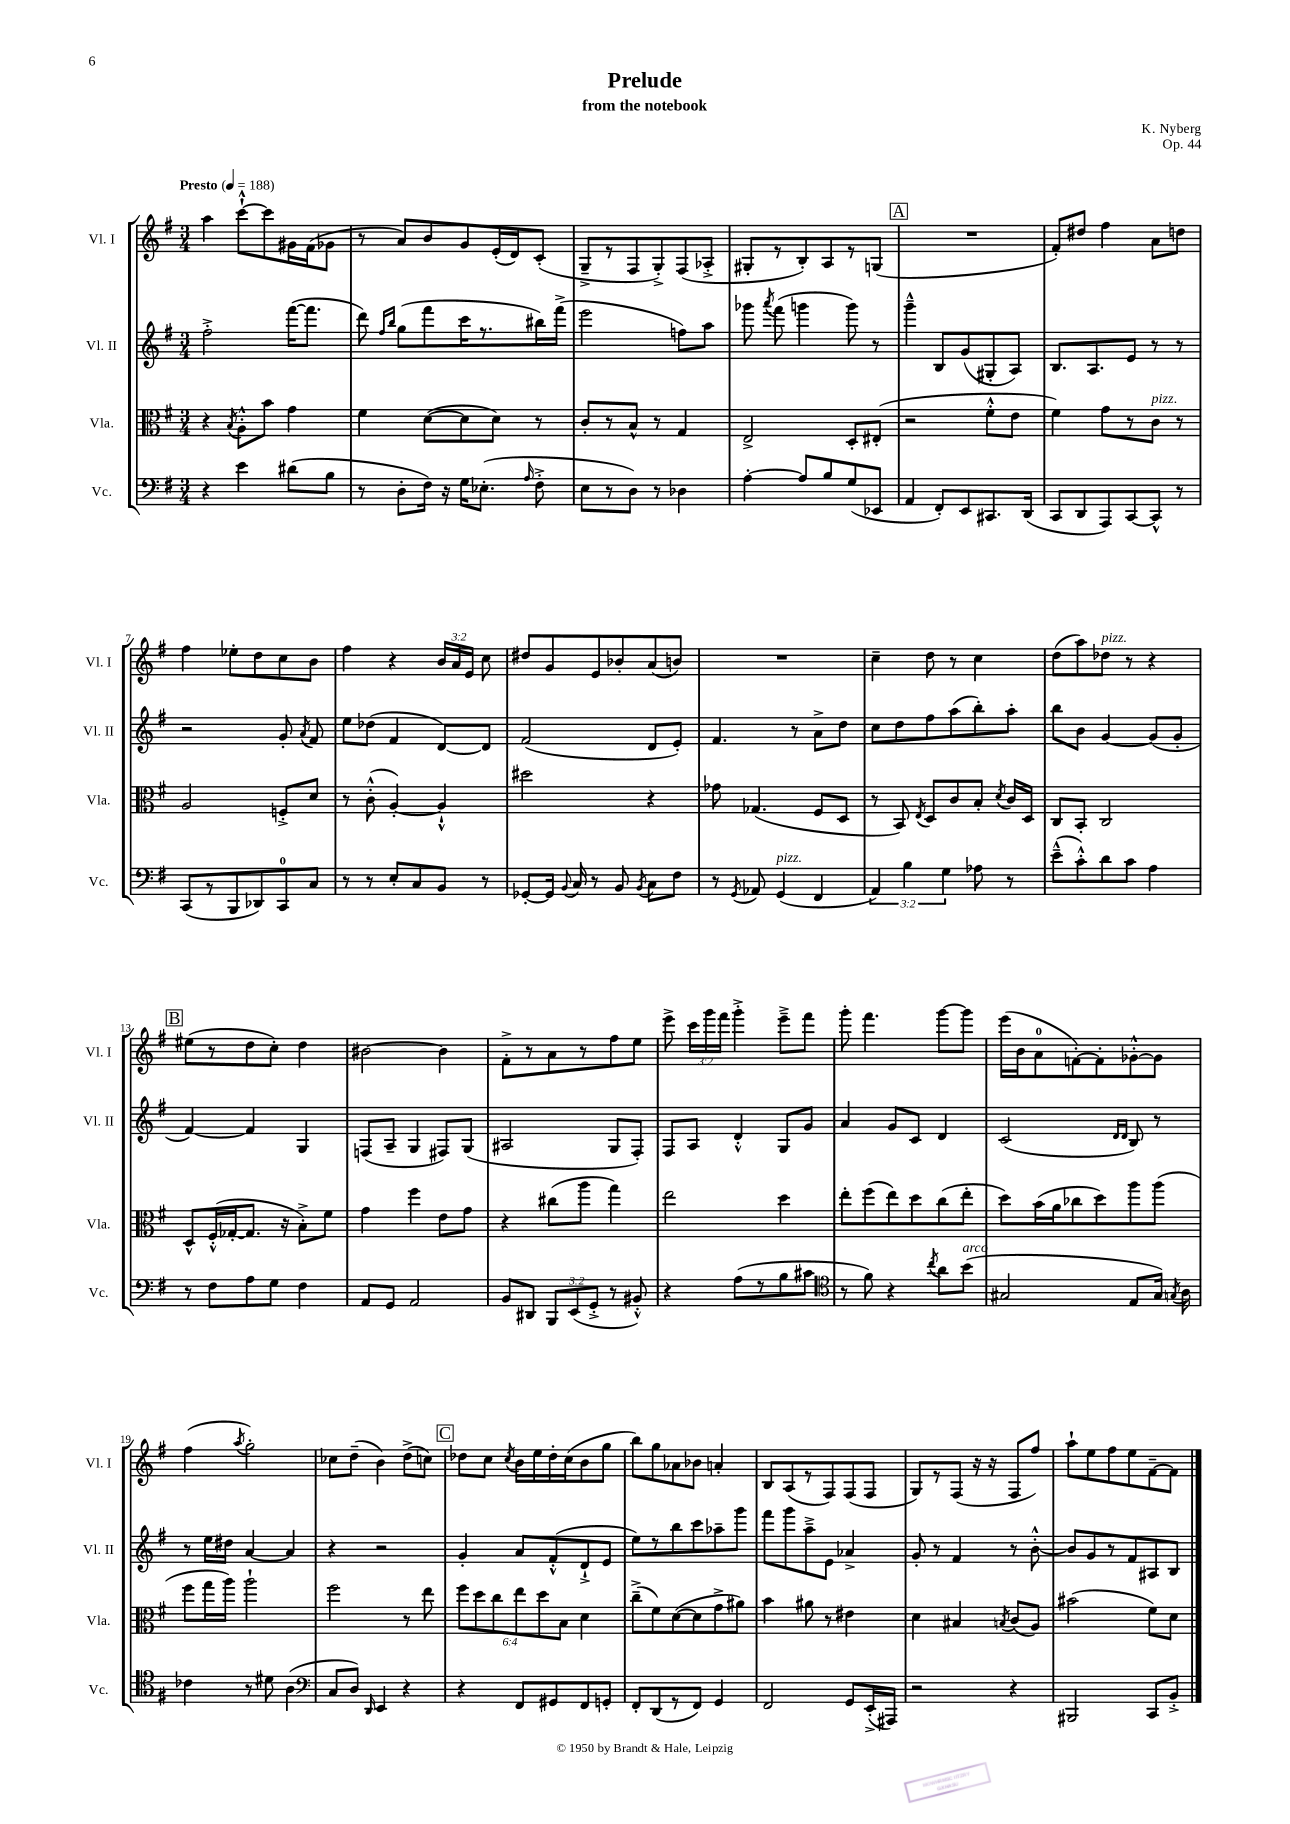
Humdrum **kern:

**kern	**kern	**kern	**kern
*staff4	*staff3	*staff2	*staff1
*clefF4	*clefC3	*clefG2	*clefG2
*k[f#]	*k[f#]	*k[f#]	*k[f#]
*M3/4	*M3/4	*M3/4	*M3/4
*MM188	*MM188	*MM188	*MM188
4r	4r	2ff#'^\	4aa\
.	8qB/	.	.
4e\	8A'^^\L	.	[8ccc`^^\L
.	8b\J	.	8ccc\]
(8d#\L	4g\	([16fff#\LK	16g#\L
.	.	8.fff#\]J	(16f#\J
8B\J	.	.	8g-\J
=	=	=	=
8r	4f#\	8ddd\)	8r
.	.	16qqff#/LL	.
.	.	16qqbb/JJ	.
8D'\L	.	(8gg\L	8a/L)
16F#\Jk)	([8d\L	8fff#\	8b/
16r	.	.	.
16G\LK	8d\]	16ccc\K	8g/
(8.E-'\J	.	8.r	.
.	8d\J)	.	(16e'/L
.	.	.	16d/J)
16qqA/	.	.	.
8F#'^\	8r	16bb#\L)	(8c'/J
.	.	(16fff#^\JJ	.
=	=	=	=
8E\L	8c'/L	2eee\	8G~^/L
8r	8r	.	8r
8D\J)	8B^^/J	.	8F#/
8r	8r	.	8G'^/)
4D-\	4G/	8ff\L)	(8F#/
.	.	8aa\J	8A-'^/J
=	=	=	=
[4A'\	2E^/	8ggg-\	8G#'/L
.	.	8qaaa/	.
.	.	(8fff#\	8r
8A/]L	.	4ggg\	8B'/)
8B/	.	.	8A/
(8G/	8D'/L	8ggg\)	8r
8EE-/J	(8E#'/J	8r	(8G/J
=	=	=	=
4AA/	2r	4ggg~^^\	2.r
8FF#'/L)	.	8B/L	.
8EE/	.	(8g/	.
8.CC#/	8f#'^^\L	8G#'/	.
.	8e\J	8A/J)	.
(16DD/Jk	.	.	.
=	=	=	=
8CC/L	4f#\)	8.B/L	8f#'/L)
8DD/	.	.	8dd#/J
.	.	8.A/	.
8AAA/)	8g\L	.	4ff#\
[8CC/	8r	8e/J	.
8CC^^/]J	8c\J	8r	8a\L
8r	8r	8r	8dd\J
=	=	=	=
(8CC/L	2A/	2r	4ff#\
8r	.	.	.
8BBB/	.	.	8ee-'\L
8DD-/)	.	.	8dd\
8CC/	8F'^/L	8g'/	8cc\
.	.	8qa/	.
8C/J	8d/J	8f#/	8b\J
=	=	=	=
8r	8r	8ee\L	4ff#\
8r	(8c'^^\	(8dd-\J	.
8E'/L	[4A'/)	4f#/	4r
8C/	.	.	.
8BB/J	4A`^^/]	[8d/L)	24b/LL
.	.	.	24a/
.	.	.	24e/JJ
8r	.	8d/]J	8cc\
=	=	=	=
[8GG-'/L	2dd#\	(2f#/	8dd#/L
16GG-/]Jk	.	.	8g/
8qqBB/	.	.	.
16C/	.	.	.
8r	.	.	8e/
8BB/	.	.	8b-'/
8qBB/	.	.	.
8C\L	4r	8d/L	(8a/
8F#\J	.	8e'/J)	8b/J)
=	=	=	=
8r	8g-\	4.f#/	2.r
8qGG/	.	.	.
8AA-/	(4.G-/	.	.
(4GG/	.	.	.
.	.	8r	.
4FF#/	8F#/L	8a^\L	.
.	8D/J	8dd\J	.
=	=	=	=
6AA/)	8r	8cc\L	4cc~\
.	8BB/)	8dd\	.
6B\	.	.	.
.	8qE/	.	.
.	8D/L	8ff#\	8dd\
6G\	.	.	.
.	8c/	(8aa\	8r
8A-\	8B'/J	8bb'\)	4cc\
.	8qd/	.	.
8r	16c/LL	8aa'\J	.
.	16D/JJ	.	.
=	=	=	=
(8e~^^\L	8C/L	8bb\L	(8dd\L
8c'^^\)	8BB'/J	8b\J	8aa\)
8d\	2C/	[4g/	8dd-\J
8c\J	.	.	8r
4A\	.	(8g/]L	4r
.	.	8g'/J	.
=	=	=	=
8r	8D^^/L	[4f#/)	(8ee#\L
8F#\L	(16F#'^^/L	.	8r
.	[16G-'/J	.	.
8A\	8.G-/]J	4f#/]	8dd\
8G\J	.	.	8cc'\J)
.	16r	.	.
4F#\	8B'^\L)	4G/	4dd\
.	8f#\J	.	.
=	=	=	=
8AA/L	4g\	(8F/L	[2b#\
8GG/J	.	8A~/J	.
2AA/	4ff#\	4G/	.
.	8e\L	8F#/L)	4b#\]
.	8g\J	(8G/J	.
=	=	=	=
8BB/L	4r	2A#/	8f#'^\L
8DD#/J	.	.	8r
12BBB/L	(8cc#\L	.	8a\
(12EE/	.	.	.
.	8aa\J	.	8r
12GG'^/J	.	.	.
8r	4gg\)	8G/L	8ff#\
8BB#'^^/)	.	8F#'/J)	8ee\J
=	=	=	=
4r	2ee\	8F#/L	8eee^\
.	.	8A/J	24ccc\LL
.	.	.	24ggg\
.	.	.	24fff#\JJ
(8A\L	.	4d'^^/	4ggg'^\
8r	.	.	.
8B\	4dd\	8G/L	8eee~^\L
8c#\J	.	8g/J	8fff#\J
=	=	=	=
*clefC4	*	*	*
8r	8ee'\L	4a/	8ggg'\
8f#\)	(8ff#\	.	4.fff#\
4r	8ee\)	8g/L	.
.	8dd\	8c/J	.
8qcc/	.	.	.
8a\L	(8cc\	4d/	[8ggg\L
(8b\J	8ee'\J	.	8ggg\]J
=	=	=	=
2G#/	8dd\L)	(2c/	(16eee\LL
.	.	.	16b\J
.	(16b\L	.	8a\
.	16a\J	.	.
.	8cc-\	.	[8f'\)
.	8dd\)	.	8f'\]
.	.	16qqd/LL	.
.	.	16qqd/JJ	.
8E/L	8aa\	8B/)	[8g-'^^\
16G#/Jk)	(8aa\J	8r	8g-\]J
8qG/	.	.	.
16A\	.	.	.
=	=	=	=
4c-\	8ff#\L	8r	(4ff#\
.	16gg\L	16ee\LL	.
.	16aa\JJ)	16dd#\JJ	.
.	.	.	8qaa/
8r	2aa`\	[4a/	2gg'\)
8d#\	.	.	.
(4A\	.	4a/]	.
=	=	=	=
*clefF4	*	*	*
8C/L	2ff#\	4r	8cc-\L
8D/J)	.	.	(8dd~\J
16qqDD/	.	.	.
4EE/	.	2r	4b\)
4r	8r	.	(8dd^\L
.	8ee\	.	8cc\J)
=	=	=	=
4r	12ff#\L	4g'/	8dd-\L
.	12dd\	.	.
.	.	.	8cc\J
.	12cc\	.	.
.	.	.	8qcc/
8FF#/L	12ee\	8a/L	16b\LL
.	.	.	16ee\
.	12dd\	.	.
8GG#/	.	(8f#'^^/	16dd-'\
.	12B\J	.	.
.	.	.	(16cc\J
8FF#/	4d\	8d`^/	8b\
8GG'/J	.	8e/J	8gg\J
=	=	=	=
8FF#'/L	(8cc~^\L	8ee\L)	8bb\L)
(8DD/	8f#\)	8r	8gg\
8r	([8d\	8bb\	8a-\
8FF#/J)	8d\]	8ccc\	8b-\J
4GG/	8g^\	8aa-~\	4a'/
.	8a#\J)	8ggg\J	.
=	=	=	=
2FF#/	4b\	8fff#\L	8B/L
.	.	8ggg\	(8A/
.	8a#\	8aa~^\	8r
.	8r	8e\J	8F#/)
8GG/L	4e#\	4a-^/	(8F#/
(16EE'^/L	.	.	8F#/J
16AAA#/JJ)	.	.	.
=	=	=	=
2r	4d\	8g'/	8G/L)
.	.	8r	8r
.	4B#/	4f#/	(8F#/J
.	.	.	16r
.	.	.	16r
.	8qB/	.	.
4r	(8c/L	8r	8F#/L
.	8A/J)	[8b'^^\	8ff#/J)
=	=	=	=
2BBB#/	(2b#\	8b/]L	8aa`\L
.	.	8g/	8ee\
.	.	8r	8ff#\
.	.	8f#/	8ee\
8CC/L	8f#\L)	8A#/	[8f#~\
8BB'^/J	8d\J	8B/J	8f#\]J
==	==	==	==
*-	*-	*-	*-
